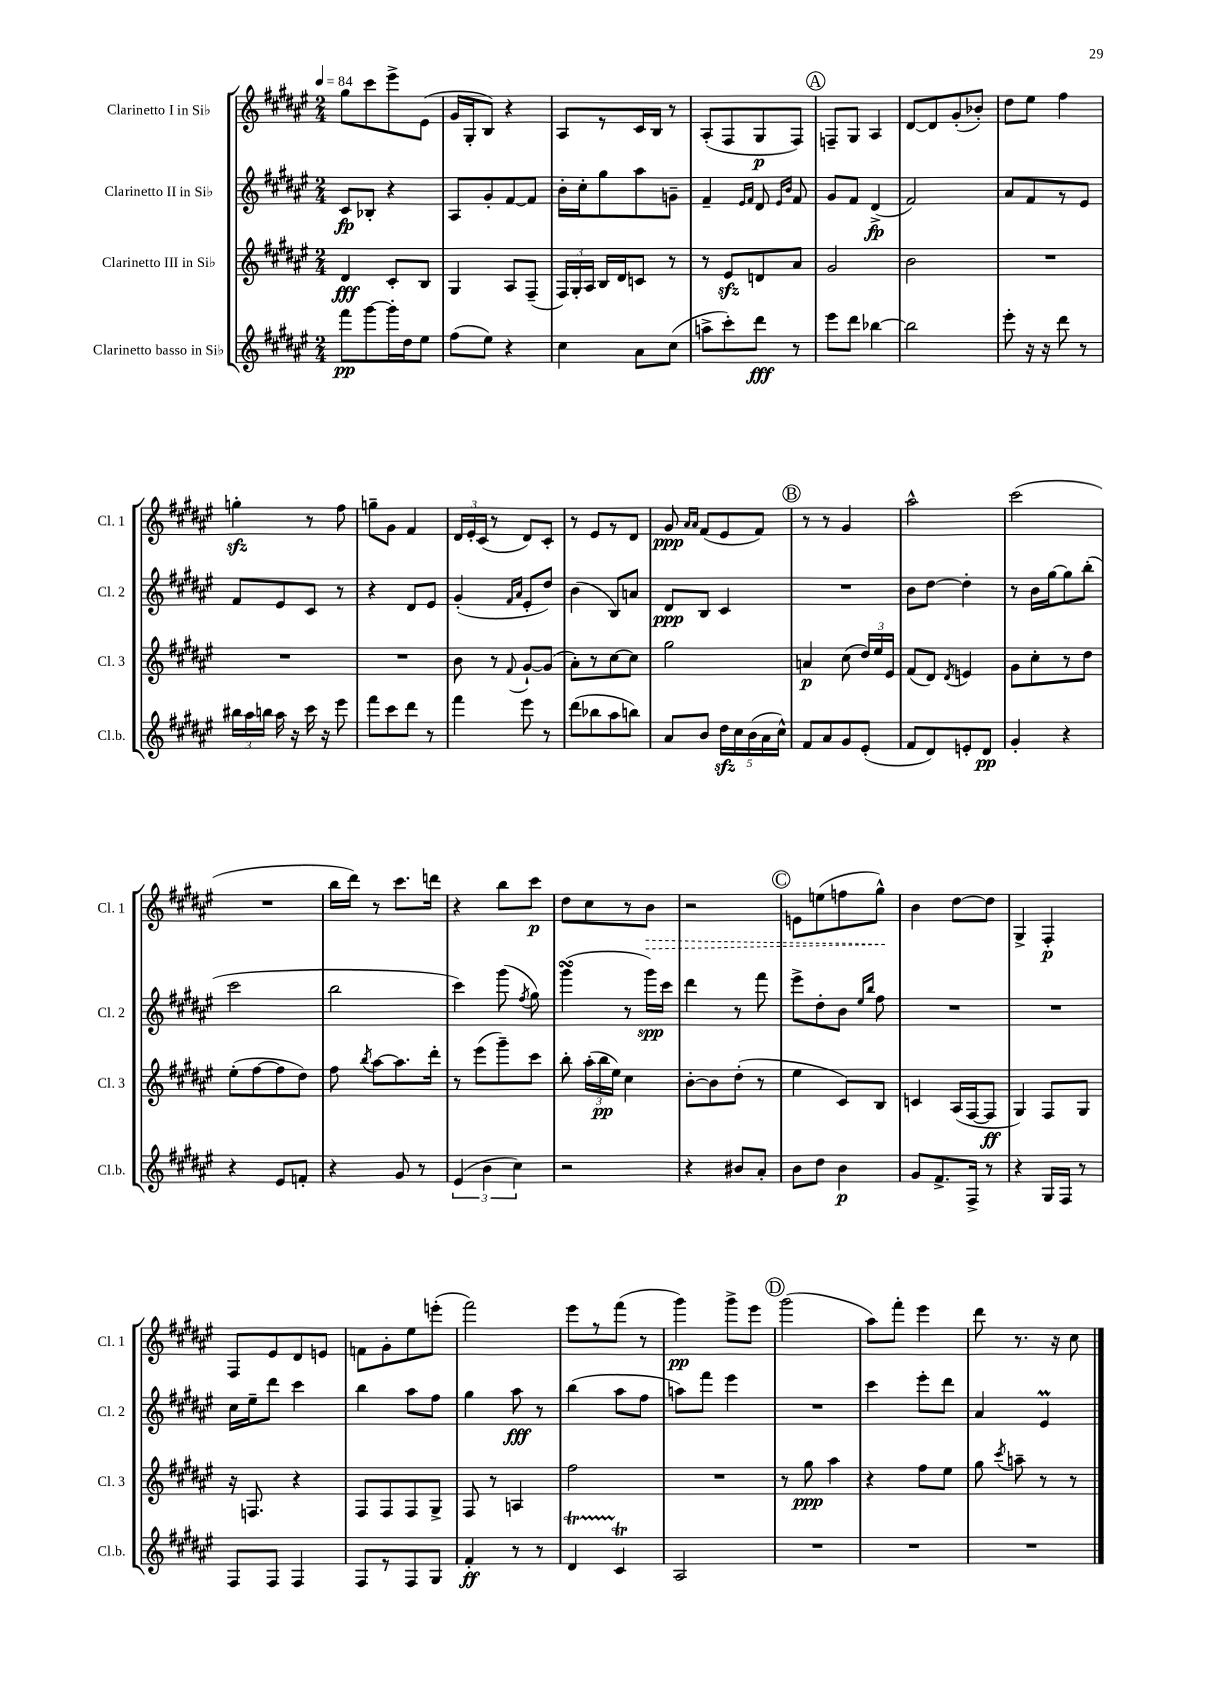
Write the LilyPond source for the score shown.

<<
\new StaffGroup <<
\new Staff = "s0" \with { instrumentName = "Clarinetto I in Sib" shortInstrumentName = "Cl. 1" } {
    \clef treble \key fis \major \numericTimeSignature \time 2/4 \tempo 4 = 84
    \autoBeamOff gis''8[ cis'''8 eis'''8-> eis'8]( |
    gis'16[ gis16-. b8]) r4 |
    ais8[ r8 cis'16 b16] r8 |
    ais8[-.( fis8 gis8\p fis8]) |
    \mark \markup { \circle "A" } f8[-- gis8] ais4 |
    dis'8[~ dis'8 gis'8-.( bes'8]-.) |
    dis''8[ eis''8] fis''4 |
    g''4-.\sfz r8 fis''8 |
    g''8[-- gis'8] fis'4 |
    \tuplet 3/2 { dis'16[ eis'16-. cis'16]( } r8 dis'8[) cis'8]-. |
    r8 eis'8[ r8 dis'8] |
    gis'8\ppp \grace { ais'16[ ais'16] } fis'8[( eis'8 fis'8]) |
    \mark \markup { \circle "B" } r8 r8 gis'4 |
    ais''2-^ |
    cis'''2( |
    R2 |
    b''16[ dis'''16]) r8 cis'''8.[ d'''16] |
    r4 b''8[ cis'''8]\p |
    dis''8[ cis''8 r8 \once \override Hairpin.style = #'dashed-line b'8]\> |
    r2 |
    \mark \markup { \circle "C" } e'8[ e''8( f''8 gis''8]-^\!) |
    b'4 dis''8[~ dis''8] |
    gis4-> fis4-.\p |
    fis8[ eis'8 dis'8 e'8] |
    f'8[ gis'8-. eis''8 e'''8]-.( |
    fis'''2) |
    eis'''8[ r8 fis'''8]( r8 |
    gis'''4\pp) gis'''8[-> eis'''8] |
    \mark \markup { \circle "D" } gis'''2( |
    ais''8[) fis'''8]-. eis'''4 |
    dis'''8 r8. r16 cis''8 \bar "|." |
}
\new Staff = "s1" \with { instrumentName = "Clarinetto II in Sib" shortInstrumentName = "Cl. 2" } {
    \clef treble \key fis \major \numericTimeSignature \time 2/4
    \autoBeamOff cis'8[\fp bes8]-. r4 |
    ais8[ gis'8-. fis'8~ fis'8] |
    b'16[-. cis''16-. gis''8 ais''8 g'8]-- |
    fis'4-- \grace { eis'16[ fis'16] } dis'8 \grace { eis'16[ b'16] } fis'8 |
    \mark \markup { \circle "A" } gis'8[ fis'8] dis'4->\fp( |
    fis'2) |
    ais'8[ fis'8 r8 eis'8] |
    fis'8[ eis'8 cis'8] r8 |
    r4 dis'8[ eis'8] |
    gis'4-.( \grace { fis'16[ ais'16] } eis'8[-. dis''8]) |
    b'4( b8[) a'8] |
    dis'8[\ppp b8] cis'4 |
    \mark \markup { \circle "B" } R2 |
    b'8[ dis''8]~ dis''4-. |
    r8 b'16[ gis''16~ gis''8 b''8]-.( |
    cis'''2 |
    b''2 |
    cis'''4) gis'''8( \acciaccatura { fis''8 } gis''8) |
    gis'''4\turn( r8 gis'''16[\spp) cis'''16] |
    dis'''4 r8 fis'''8 |
    \mark \markup { \circle "C" } eis'''8[-> dis''8-. b'8] \grace { eis''16[ b''16] } fis''8 |
    R2 |
    R2 |
    cis''16[ eis''16-- dis'''8] cis'''4 |
    b''4 ais''8[ fis''8] |
    gis''4 ais''8\fff r8 |
    b''4( ais''8[ fis''8] |
    a''8[) fis'''8] eis'''4 |
    \mark \markup { \circle "D" } R2 |
    cis'''4 eis'''8[-. dis'''8] |
    ais'4 eis'4\prall \bar "|." |
}
\new Staff = "s2" \with { instrumentName = "Clarinetto III in Sib" shortInstrumentName = "Cl. 3" } {
    \clef treble \key fis \major \numericTimeSignature \time 2/4
    \autoBeamOff dis'4\fff cis'8[-. b8] |
    gis4 ais8[ fis8]--( |
    \tuplet 3/2 { fis16[) gis16-. ais16] } b16[ dis'16 c'8] r8 |
    r8 eis'8[\sfz d'8 ais'8] |
    \mark \markup { \circle "A" } gis'2 |
    b'2 |
    R2 |
    R2 |
    R2 |
    b'8 r8 \appoggiatura { fis'8 } gis'8[~-! gis'8]( |
    ais'8[-.) r8 cis''8~ cis''8] |
    gis''2 |
    \mark \markup { \circle "B" } a'4\p cis''8( \tuplet 3/2 { dis''16[) eis''16 eis'16] } |
    fis'8[( dis'8]) \acciaccatura { dis'8 } e'4 |
    gis'8[ cis''8-. r8 dis''8] |
    eis''8[-.( fis''8~ fis''8 dis''8]) |
    fis''8 \acciaccatura { b''8 } ais''8[~ ais''8. dis'''16]-. |
    r8 eis'''8[( gis'''8--) cis'''8] |
    b''8-. \tuplet 3/2 { ais''16[-.( b''16\pp eis''16]) } cis''4 |
    b'8[~-. b'8 dis''8]-.( r8 |
    \mark \markup { \circle "C" } eis''4 cis'8[) b8] |
    c'4 ais16[( fis16~ fis8]\ff |
    gis4) fis8[ gis8] |
    r16 f8. r4 |
    fis8[ fis8 fis8 gis8]-> |
    fis8 r8 a4 |
    fis''2 |
    R2 |
    \mark \markup { \circle "D" } r8 gis''8\ppp ais''4 |
    r4 fis''8[ eis''8] |
    gis''8 \acciaccatura { cis'''8 } a''8-- r8 r8 \bar "|." |
}
\new Staff = "s3" \with { instrumentName = "Clarinetto basso in Sib" shortInstrumentName = "Cl.b." } {
    \clef treble \key fis \major \numericTimeSignature \time 2/4
    \autoBeamOff fis'''8[\pp gis'''8~ gis'''16-. dis''16 eis''8] |
    fis''8[( eis''8]) r4 |
    cis''4 ais'8[ cis''8]( |
    a''8[-> cis'''8-.) dis'''8]\fff r8 |
    \mark \markup { \circle "A" } eis'''8[ dis'''8] bes''4~ |
    bes''2 |
    eis'''8-. r16 r16 dis'''8 r8 |
    \tuplet 3/2 { bis''16[ ais''16 b''16] } ais''16 r16 cis'''16 r16 eis'''8 |
    fis'''8[ cis'''8 dis'''8] r8 |
    fis'''4 eis'''8 r8 |
    dis'''8[( bes''8 ais''8 b''8]) |
    ais'8[ b'8] \tuplet 5/4 { dis''16[\sfz cis''16 b'16( ais'16 cis''16]-^) } |
    \mark \markup { \circle "B" } fis'8[ ais'8 gis'8 eis'8]-.( |
    fis'8[ dis'8) e'8-. dis'8]\pp |
    gis'4-. r4 |
    r4 eis'8[ f'8]-. |
    r4 gis'8 r8 |
    \tuplet 3/2 { eis'4( b'4 cis''4) } |
    r2 |
    r4 bis'8[ ais'8]-. |
    \mark \markup { \circle "C" } b'8[ dis''8] b'4\p |
    gis'8[ fis'8.-> fis16]-> r8 |
    r4 gis16[ fis16] r8 |
    fis8[ fis8] fis4 |
    fis8[ r8 fis8 gis8] |
    fis'4-.\ff r8 r8 |
    dis'4\startTrillSpan cis'4\trill\stopTrillSpan |
    ais2 |
    \mark \markup { \circle "D" } R2 |
    R2 |
    R2 \bar "|." |
}
>>
>>
\layout { \context { \Score \remove "Bar_number_engraver" } }
